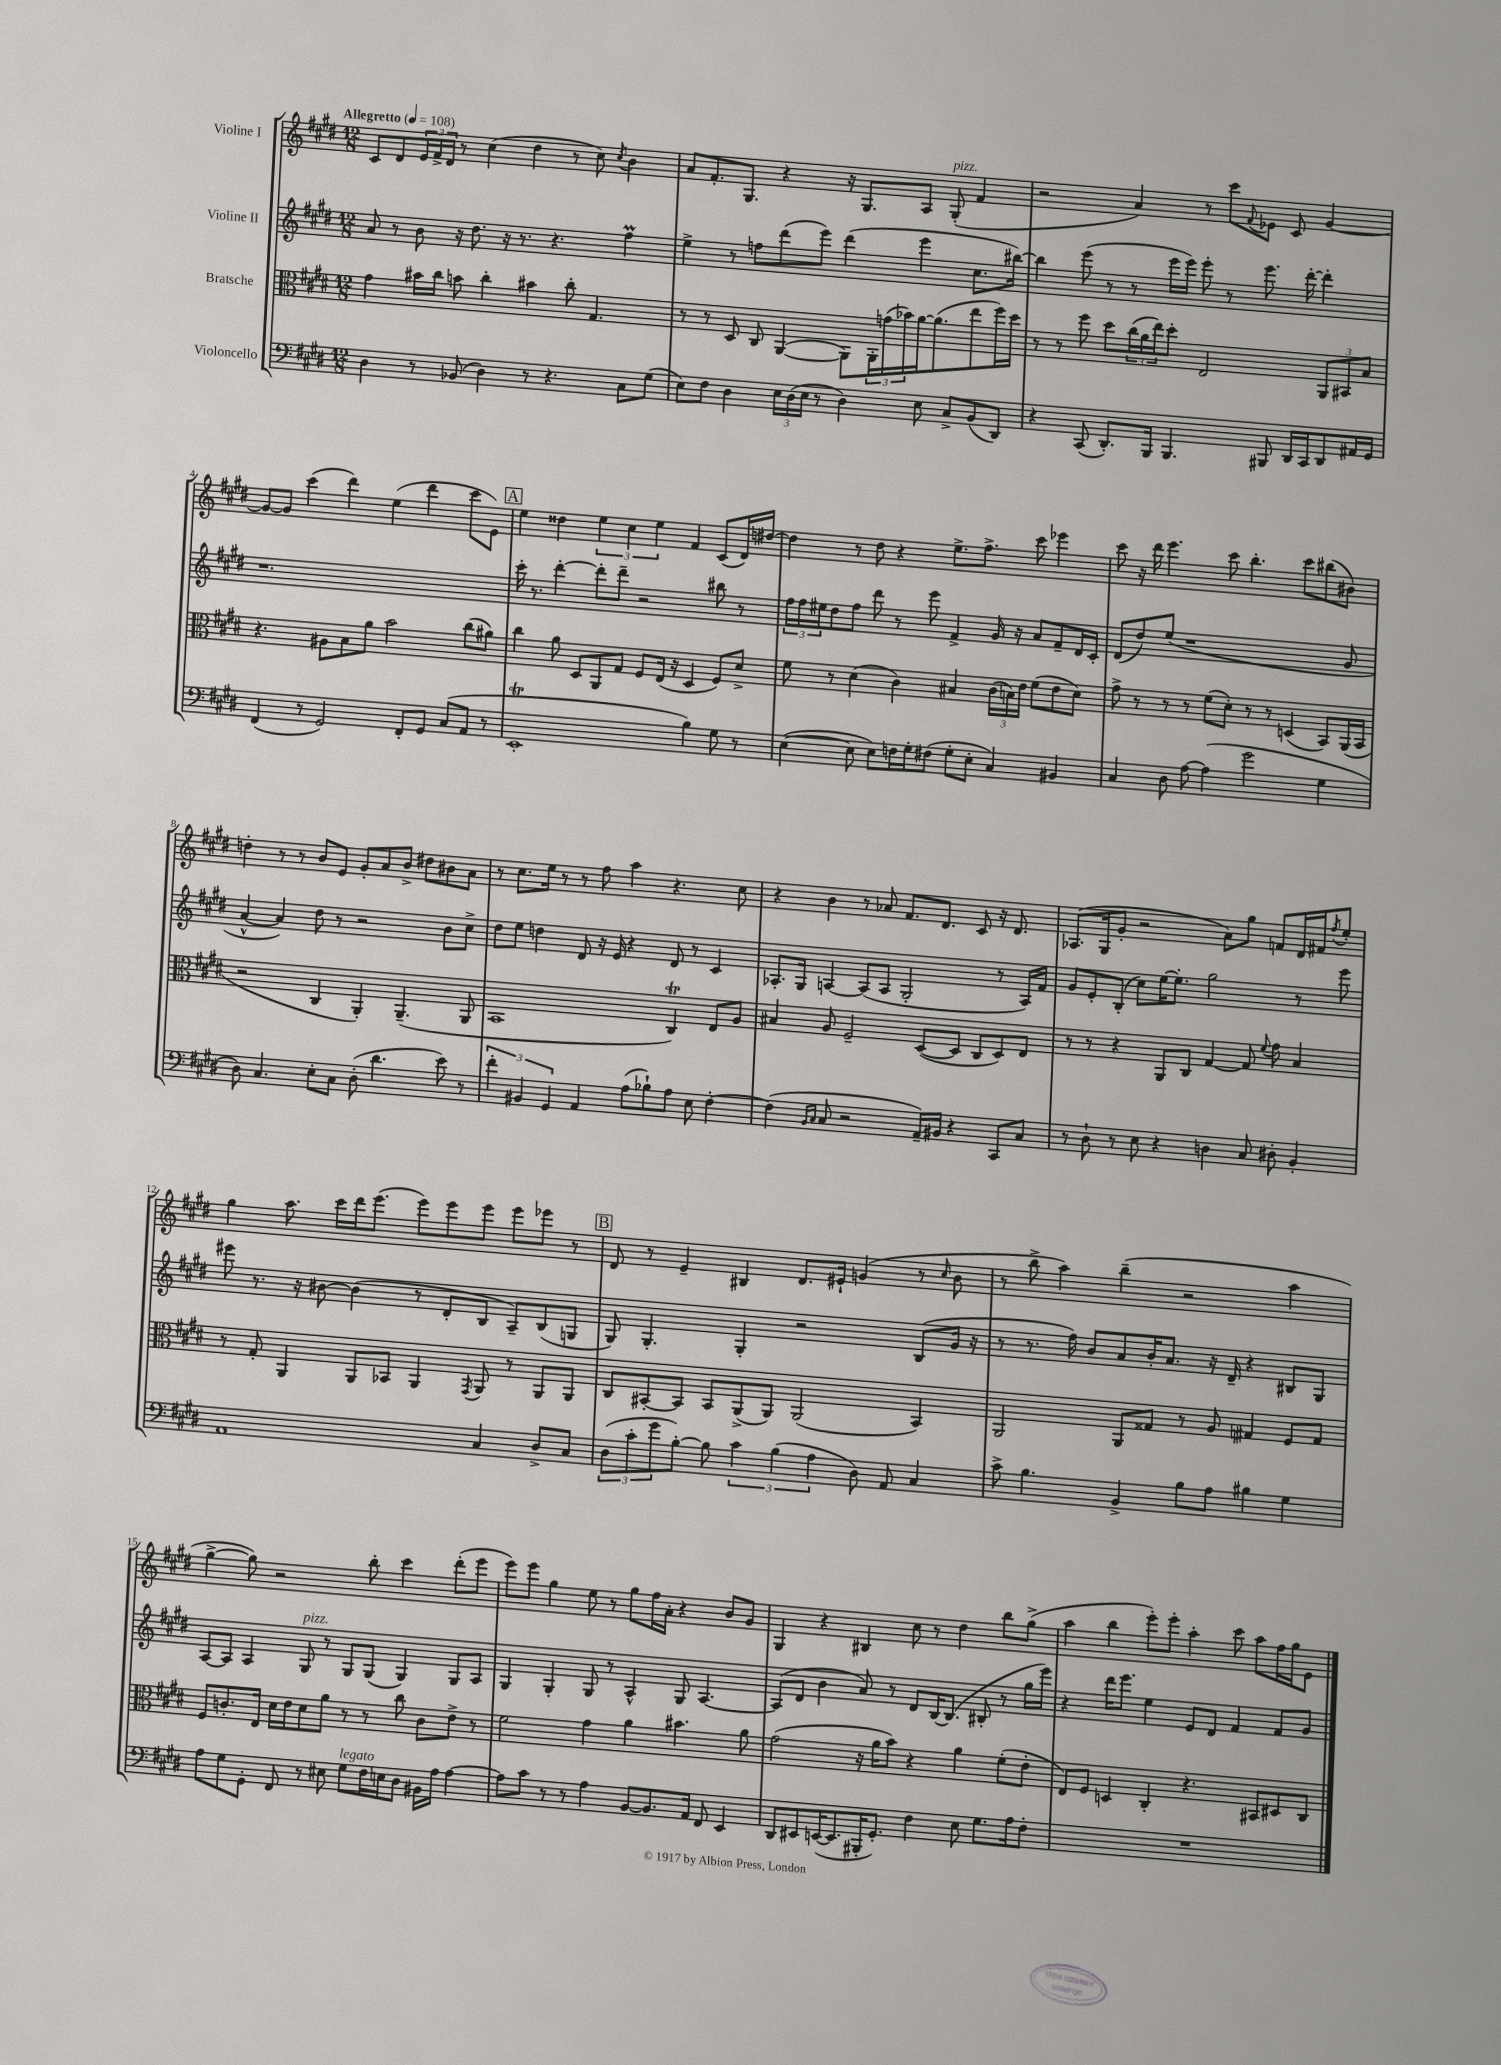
<<
\new StaffGroup <<
\new Staff = "s0" \with { instrumentName = "Violine I" } {
    \clef treble \key e \major \numericTimeSignature \time 12/8 \tempo "Allegretto" 4 = 108
    cis'8 dis'8 \tuplet 3/2 { e'16 fis'16-> dis'16 } r8 cis''4( dis''4 r8 cis''8) \acciaccatura { cis''8 } b'4 |
    a'8 fis'8.-. gis8. r4 r16 gis8. a8 gis8-.^\markup { \italic "pizz." }( fis'4 |
    r2 a'4) r8 cis'''8 \appoggiatura { fis'8 } ees'8 cis'8 gis'4~ |
    gis'8~ gis'8 cis'''4( dis'''4) e''4( dis'''4 cis'''8 e'8) |
    \mark \markup { \box "A" } e''4 disis''4 \tuplet 3/2 { e''4 cis''4 e''4 } fis'4 cis'8( dis'16) dis''16~ |
    dis''4 r8 dis''8 r4 e''8.-> fis''8.-> cis'''8 ees'''4 |
    cis'''8 r16 dis'''16 e'''4. cis'''8 b''4.-. cis'''8 bis''8( bis'8) |
    d''4-. r8 r8 b'8 e'8 gis'8-. a'8 b'8-> dis''8 bis'8 a'8 |
    r8 cis''8. e''16 r8 r8 fis''8 a''4 r4. cis''8 |
    r4 b'4 r8 aes'8 fis'8. dis'8. cis'8 r16 dis'8. |
    aes8.( gis16 gis'8-. r2 a'8) gis''8 f'8 dis'16 fis'16 \acciaccatura { fis''8 } e''8-. |
    gis''4 a''8. cis'''16 dis'''16 e'''8.( e'''8) e'''8 e'''8 e'''8 ees'''8 r8 |
    \mark \markup { \box "B" } dis'8 r8 e'4-- bis4 dis'8. eis'16-! g'4( r8 \grace { cis''16 } b'8 |
    r8 b''8-> a''4) b''4--( r2 a''4 |
    gis''4~-> gis''8) r2 b''8-. cis'''4 dis'''8-.( e'''8 |
    e'''8) e'''8 gis''4 e''8 r8 gis''8 fis''16 a'16-. r4 b'8 gis'8 |
    gis4 r4 bis4 cis''8 r8 dis''4 b''8 gis''8->( |
    a''4 b''4 e'''8-.) e'''8-. a''4-. cis'''8 a''8 fis''16 gis''16 e'8 \bar "|." |
}
\new Staff = "s1" \with { instrumentName = "Violine II" } {
    \clef treble \key e \major \numericTimeSignature \time 12/8
    a'8 r8 b'8 r16 dis''8. r16 r8. r4. fis''4\prall |
    e''4-> r8 f''8 dis'''8( e'''8) dis'''4( e'''4 cis''8. bis''16~) |
    bis''4 e'''8( r8 r8 e'''16 e'''16) e'''8-. r8 e'''8. dis'''16~-. dis'''4-. |
    r1. |
    \mark \markup { \box "A" } cis'''16-. r8. dis'''4~-. dis'''8-. dis'''8-- r2 bis''8 r8 |
    \tuplet 3/2 { fis''16 fis''16 eis''16 } dis''8 fis''8 dis'''8 r8 e'''8 fis'4-> gis'16 r16 a'8 fis'8-- dis'16 cis'16-. |
    dis'8( dis''8) e''8( r1 gis'8 |
    a'4~-^ a'4) dis''8 r8 r2 b'8 cis''8-> |
    dis''8 e''8 d''4 dis'8 r16 e'16 r4 dis'8 r8 cis'4 |
    aes8.-. gis16 a4~ a8( a8 gis2-. r8 a16) fis'16 |
    gis'8 e'8-. b8-.( cis''8) e''16~ e''8.-. gis''2 r8 e'''8 |
    eis'''8 r8. r16 bis'8~ bis'4( r8 dis'8-. b8 a8--) b8( g8 |
    \mark \markup { \box "B" } gis8) gis4.-. gis4-. r2 b8( gis'16 r16 |
    r8 r8. fis''16) b'8 a'8 b'16-. a'8. r16 dis'16-- r4 bis8 gis8 |
    a8~ a8 a4 gis8^\markup { \italic "pizz." } r8 gis8 gis8( gis4) gis8 a8 |
    gis4 gis4-. gis8 r8 a4-^ gis8 a4.~ |
    a8( dis'8 b'4 a'8) r8 dis'8 b16~ b8.( bis8-. r8 gis''16 e'''16) |
    r4 dis'''16 e'''8. e''4 e'8 dis'8 fis'4 fis'8 gis'8 \bar "|." |
}
\new Staff = "s2" \with { instrumentName = "Bratsche" } {
    \clef alto \key e \major \numericTimeSignature \time 12/8
    gis'4 bis'16 cis''16 b'8 cis''4-. bis'4 cis''8-. gis4. |
    r8 r8 dis8 cis8 a,4~( a,8) \tuplet 3/2 { a,16-. g'16( bes'16) } a'16~ a'8.( e''8 fis''16) dis''16 |
    r8 r8 fis''8 dis''8 \tuplet 3/2 { cis''16( a'16 e''16) } dis''8-. e2 \tuplet 3/2 { a,8 bis,8 b8 } |
    r4. ais8 b8 a'8 b'2 cis''8( ais'8) |
    \mark \markup { \box "A" } cis''4 a'8 dis8 a,8 gis8 fis8 e16( r16 dis4 fis8) dis'8-> |
    fis'8 r8 dis'4( cis'4) bis4 \tuplet 3/2 { cis'16( b16) e'16 } fis'8( e'8 dis'8) |
    gis'8-> r8 r8 r8 fis'8( dis'8-.) r8 r8 d4( b,8) a,16( b,16 |
    r2 cis4 a,4-.) a,4.--( a,8 |
    b,1 cis4\trill) e8 a8 |
    bis4 a8 fis2-- dis8~( dis8 cis8 dis8) e8 |
    r8 r8 r4 a,8 cis8 gis4~ gis8 \appoggiatura { fis'8 } gis'8 b4 |
    r8 gis8-. a,4 a,8 bes,8 a,4 \acciaccatura { gis,8 } a,8 r8 a,8 a,8 |
    \mark \markup { \box "B" } cis8 bis,8~-. bis,8 bis,8 a,8->( a,8) a,2( bis,4) |
    a,2 a,8 gisis8 r8 a8 gis4 fis8 gis8 |
    fis8 c'8.-. e16 dis'16 e'16 dis'8 a'8 r8 r8 cis''8 c'8 e'8-> r8 |
    fis'2 gis'4 a'4 bis'4. a'8 |
    gis'2( r16 a'16 b'8) r4 a'4 fis'8-.( e'8-. |
    e8) fis8 d4 cis4-. r4. bis,8 dis8 cis8 \bar "|." |
}
\new Staff = "s3" \with { instrumentName = "Violoncello" } {
    \clef bass \key e \major \numericTimeSignature \time 12/8
    dis4 r8 bes,8( dis4) r8 r4. cis8 gis8( |
    e8) fis8 dis4 \tuplet 3/2 { e16 dis16( e16 } r8 dis4) e8 cis8-> b,8( dis,8) |
    r4 cis,8( dis,8.-.) b,,16 b,,4. bis,,8 dis,16 cis,16 dis,8 ais,16 gis,16 |
    fis,4( r8 gis,2) fis,8-. gis,8 cis8( a,8 r8 |
    \mark \markup { \box "A" } e,1-.\trill b4) gis8 r8 |
    e4~( e8 e8) f16 gis16-. fis8( gis8-. e8-. cis4) bis,4 |
    cis4 dis8 a8~ a4( gis'2 gis4 |
    dis8) cis4. e8-. cis8 dis8-.( dis'4. e'8) r8 |
    \tuplet 3/2 { fis'4-. bis,4 gis,4 } a,4 a8( bes8-!) a8 e8 fis4~-. |
    fis4( \grace { b,16 cis16 } cis8 r2 a,16--) bis,16 r4 cis,8 cis8 |
    r8 dis8-! r8 e8 r4 d4 cis8 dis8-. b,4-. |
    a,1 cis4 dis8-> cis8 |
    \mark \markup { \box "B" } \tuplet 3/2 { dis8( cis'8-. gis'8 } b8~-.) b8 \tuplet 3/2 { cis'4 b4( a4 } dis8) a,8 cis4 |
    cis'8-> b4. b,4-> b8 a8 bis4 gis4 |
    a8 gis8 gis,8-. fis,8 r8 eis8 gis8^\markup { \italic "legato" } fis16 e16 dis8 bis,16 a16 a4~ |
    a8 cis'8 r8 r8 a4 b,8~ b,8. a,16 fis,8 e,4 |
    dis,8 eis,8 e,16~( e,8. bis,,16-. gis,8.-.) fis4 e8 gis8. a16 fis8-. |
    R1. \bar "|." |
}
>>
>>
